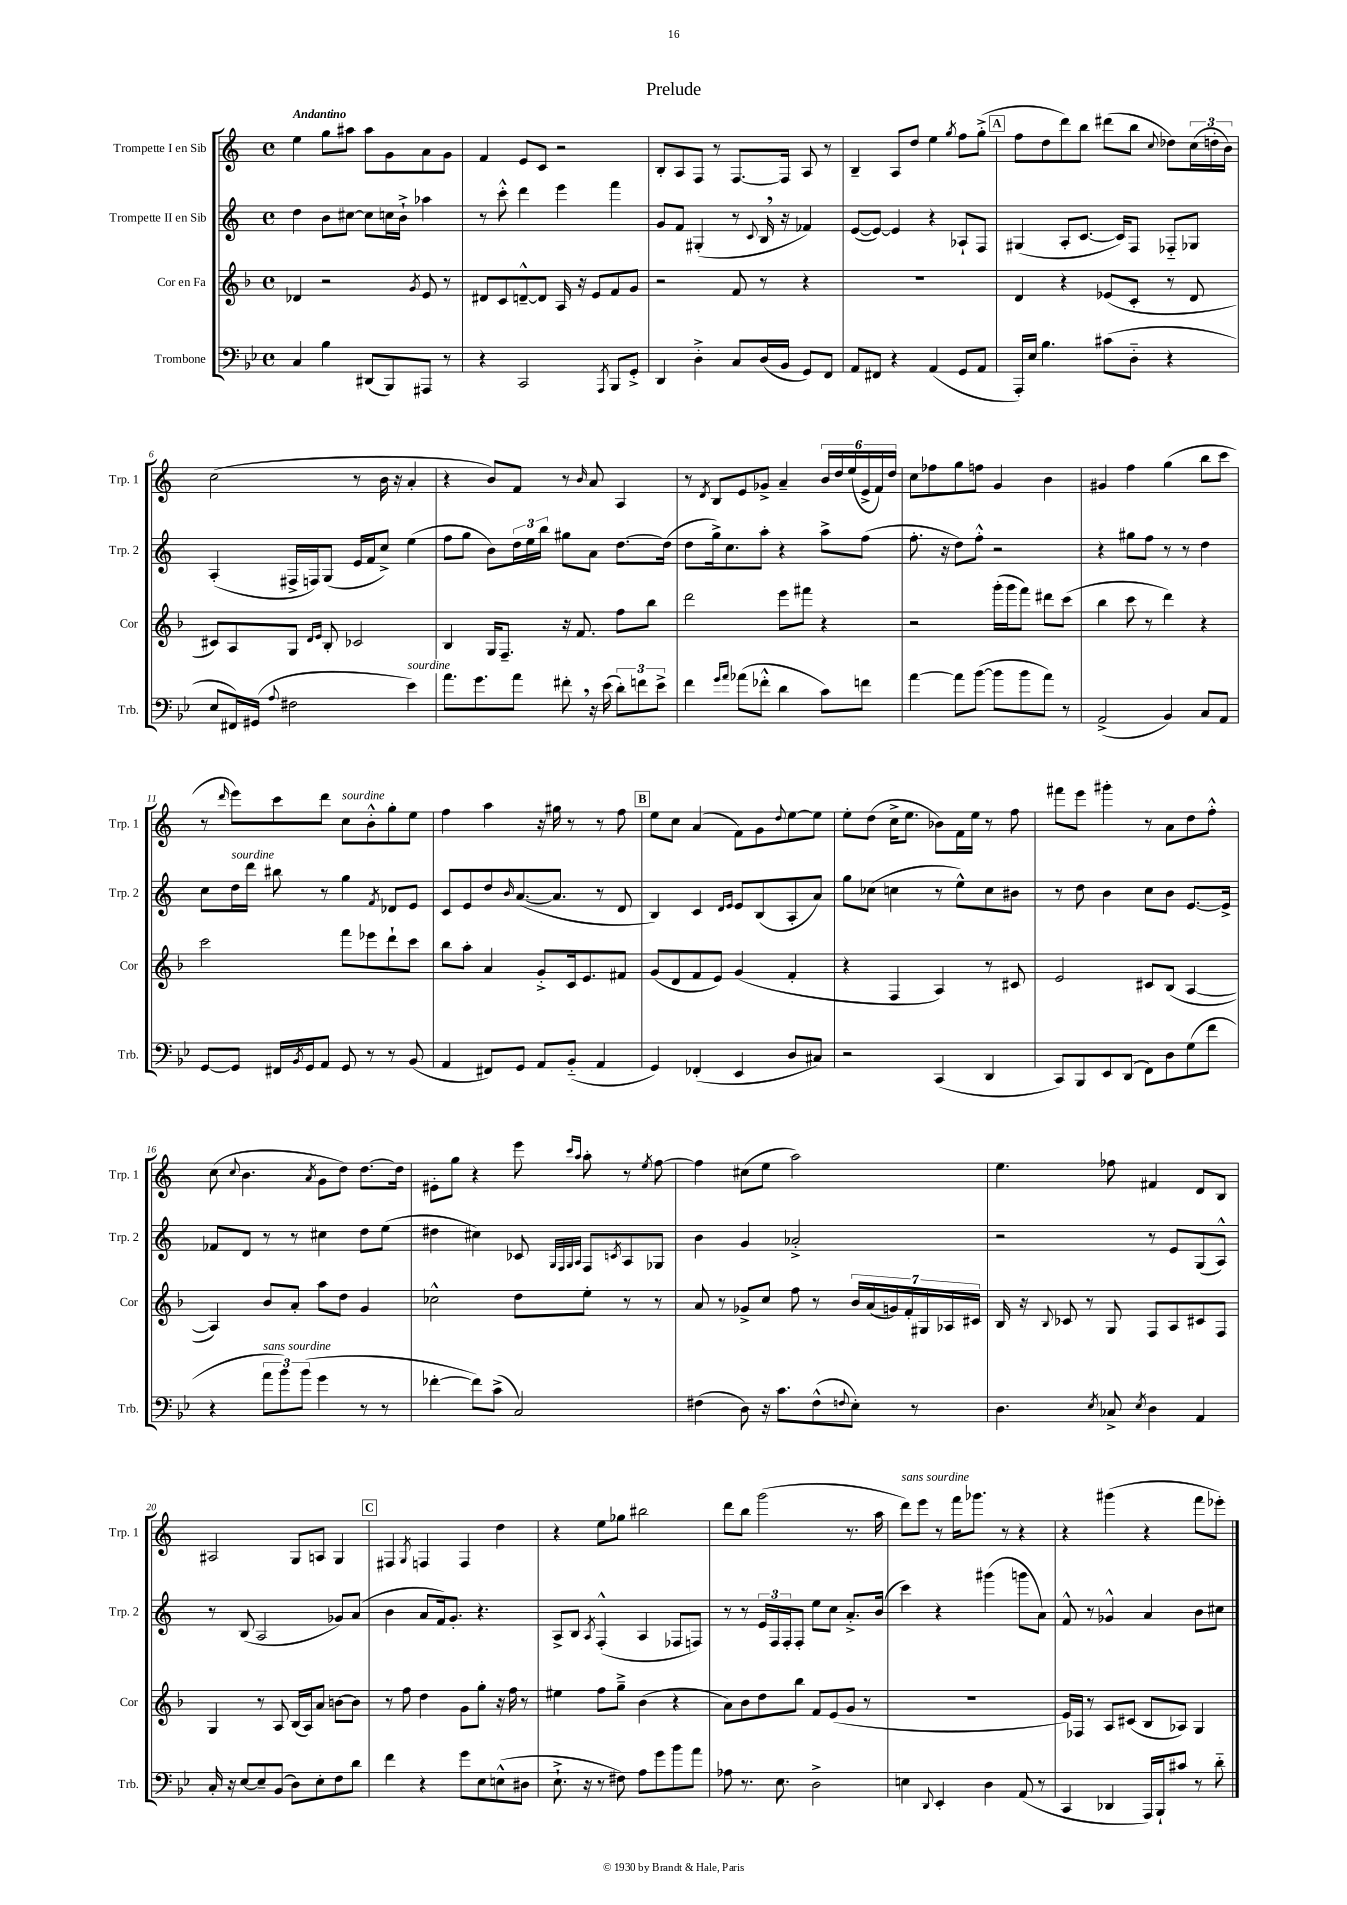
\header { title = "Prelude" }
<<
\new StaffGroup <<
\new Staff = "s0" \with { instrumentName = "Trompette I en Sib" shortInstrumentName = "Trp. 1" } {
    \clef treble \key c \major \defaultTimeSignature \time 4/4 \tempo "Andantino"
    e''4 g''8 ais''8 ais''8 g'8 a'8 g'8 |
    f'4 e'8 c'8 r2 |
    b8-. a8 f8 r8 f8.~ f16 a8 r8 |
    b4-- a8 d''8 e''4 \acciaccatura { g''8 } f''8 g''8-.->( |
    \mark \markup { \box "A" } f''8 d''8 d'''8) b''8 dis'''8( b''8 \appoggiatura { c''8 } des''8) \tuplet 3/2 { c''16( d''16-. b'16) } |
    c''2( r8 b'16 r16 a'4-. |
    r4 b'8) f'8 r8 \grace { b'16 } a'8 a4 |
    r8 \acciaccatura { d'8 } b8 e'8 ges'8-> a'4-- \tuplet 6/4 { b'16 d''16 e''16( e'16-> f'16) d''16 } |
    c''8 fes''8 g''8 f''8 g'4 b'4 |
    gis'4 f''4 g''4( b''8 c'''8 |
    r8 \grace { d'''16 } e'''8) c'''8 d'''8 c''8^\markup { \italic "sourdine" } b'8-.-^ g''8-. e''8 |
    f''4 a''4 r16 gis''16 r8 r8 f''8 |
    \mark \markup { \box "B" } e''8 c''8 a'4( f'8) g'8 \appoggiatura { d''8 } e''8~ e''8 |
    e''8-. d''8( c''16-> e''8. bes'8) f'16 e''16 r8 f''8 |
    fis'''8 e'''8 gis'''4-. r8 a'8 d''8 f''8-.-^ |
    c''8( \appoggiatura { c''8 } b'4. \acciaccatura { a'8 } g'8 d''8) d''8.~ d''16 |
    eis'8-. g''8 r4 e'''8 \grace { c'''16 a''16 } a''8-. r8 \acciaccatura { e''8 } f''8~ |
    f''4 cis''8( e''8 a''2) |
    e''4. fes''8 fis'4 d'8 b8 |
    ais2 g8 a8 g4 |
    \mark \markup { \box "C" } fis4 \acciaccatura { g8 } f4 f4 d''4 |
    r4 e''8 ges''8 bis''2 |
    d'''8 b''8 g'''2( r8. a''16 |
    d'''8^\markup { \italic "sans sourdine" }) e'''8 r8 f'''16 ges'''8. r8 r4 |
    r4 gis'''4( r4 f'''8 ees'''8-.) \bar "|." |
}
\new Staff = "s1" \with { instrumentName = "Trompette II en Sib" shortInstrumentName = "Trp. 2" } {
    \clef treble \key c \major \defaultTimeSignature \time 4/4
    d''4 b'8 cis''8~ cis''8 c''16 b'16-!-> aes''4 |
    r8 c'''8-.-^ d'''4 e'''4 f'''4 |
    g'8 f'8 gis4-.( r8 \appoggiatura { c'8 } b16 \breathe r16 fes'4) |
    e'8~( e'8~) e'4 r4 aes8-! f8 |
    \mark \markup { \box "A" } gis4( a8-. c'8.~ c'16) f8 fes8-_ ges8 |
    a4-.( fis16-> f16) g8( e'16 f'16 c''8->) e''4( |
    f''8 g''8 b'8) \tuplet 3/2 { d''16 e''16 b''16 } gis''8 a'8 d''8.~ d''16( |
    d''8 g''16->) c''8. a''8-. r4 a''8-> f''8( |
    f''8.-. r16 d''8) f''8-.-^ r2 |
    r4 gis''8 f''8 r8 r8 d''4 |
    c''8 d''16^\markup { \italic "sourdine" } d'''16 bis''8 r8 g''4 \acciaccatura { f'8 } des'8 e'8 |
    c'8 e'8 d''8 \grace { b'16 } a'8.~( a'8. r8 d'8 |
    \mark \markup { \box "B" } b4) c'4 \grace { d'16 e'16 } e'8 b8( a8-. a'8) |
    g''8 ces''8( c''4 r8 e''8-^) c''8 bis'8 |
    r8 d''8 b'4 c''8 b'8 e'8.~ e'16-> |
    fes'8 d'8 r8 r8 cis''4 d''8 e''8( |
    dis''4 cis''4) ces'8 \grace { g32 f32 g32 a32 } f8 \acciaccatura { c'8 } a8 ges8 |
    b'4 g'4 aes'2-.-> |
    r2 r8 e'8 g8( a8-^) |
    r8 b8( a2 ges'8) a'8( |
    \mark \markup { \box "C" } b'4 a'8 f'16) g'8.-. r4. |
    a8-> b8 \acciaccatura { a8 } f4-.-^( a4 fes8 f8) |
    r8 r8 \tuplet 3/2 { e'16 f16 f16-. } f8-. e''8 c''8 a'8.-.-> b'16( |
    c'''4) r4 gis'''4( g'''8 a'8) |
    f'8-^ r8 ges'4-^ a'4 b'8 cis''8 \bar "|." |
}
\new Staff = "s2" \with { instrumentName = "Cor en Fa" shortInstrumentName = "Cor" } {
    \clef treble \key f \major \defaultTimeSignature \time 4/4
    des'4 r2 \acciaccatura { g'8 } e'8 r8 |
    dis'8 c'8 d'8~---^ d'8 a16 r16 e'8 f'8 g'8 |
    r2 f'8 r8 r4 |
    R1 |
    \mark \markup { \box "A" } d'4 r4 ees'8( c'8-. r8 d'8 |
    cis'8) a8 g8 \grace { d'16 e'16 } bes8-. ces'2 |
    bes4 g16 f8.-- r16 f'8. f''8 bes''8 |
    d'''2 e'''8 fis'''8 r4 |
    r2 g'''16-.( g'''16 f'''8) dis'''8 c'''8( |
    bes''4 c'''8 r8 d'''4) r4 |
    c'''2 f'''8 ees'''8 d'''8-! c'''8 |
    bes''8 a''8-. a'4 g'8-.-> c'16 e'8. fis'8 |
    \mark \markup { \box "B" } g'8( d'8 f'8 e'8) g'4( f'4-. |
    r4 f4 a4) r8 cis'8 |
    e'2 cis'8 bes8( a4~ |
    a4) bes'8 a'8-. a''8 d''8 g'4 |
    ces''2-^ d''8 e''8-. r8 r8 |
    a'8 r8 ges'8-> c''8 f''8 r8 \tuplet 7/4 { bes'16 a'16( g'16) f'16-. gis16 aes16 cis'16 } |
    bes16 r16 \appoggiatura { bes8 } ces'8 r8 g8 f8 a8 cis'8 f8 |
    g4 r8 a8 bes16( a16) a'8 b'8~ b'8 |
    \mark \markup { \box "C" } r8 f''8 d''4 g'8 g''8-. r16 f''16 r8 |
    eis''4 f''8 g''8---> bes'4( r4 |
    a'8) bes'8 d''8 bes''8 f'8 e'8( g'8 r8 |
    R1 |
    e'16) fes16 r8 a8 cis'8( bes8 aes8) g4 \bar "|." |
}
\new Staff = "s3" \with { instrumentName = "Trombone" shortInstrumentName = "Trb." } {
    \clef bass \key bes \major \defaultTimeSignature \time 4/4
    c4 bes4 dis,8( bes,,8) ais,,8 r8 |
    r4 c,2 \acciaccatura { a,,8 } bes,,8 g,8-.-> |
    d,4 d4-.-> c8 d16( bes,16 g,8) f,8 |
    a,8 fis,8 r4 a,4( g,8 a,8 |
    \mark \markup { \box "A" } a,,16-.) ees16 bes4. cis'8( d8-_ r4 |
    ees8 fis,16) gis,16( \appoggiatura { a8 } fis2 ees'4^\markup { \italic "sourdine" }) |
    a'8. g'8. a'8 fis'8-. \breathe r16 ees'16( \tuplet 3/2 { d'8-.) f'8 ees'8-> } |
    f'4 \grace { g'16 a'16 } aes'8( fes'8-.-^ d'4 c'8) f'8 |
    a'4~ a'8 bes'8~( bes'8 bes'8 a'8) r8 |
    a,2->( bes,4) c8 a,8 |
    g,8~ g,8 fis,16 \acciaccatura { bes,8 } g,16 a,8 g,8 r8 r8 bes,8( |
    a,4 fis,8) g,8 a,8 bes,8-_( a,4 |
    \mark \markup { \box "B" } g,4) fes,4-.( ees,4 d8 cis8) |
    r2 c,4( d,4 |
    c,8) bes,,8 ees,8 d,8( f,8) d8 g8( f'8 |
    r4 \tuplet 3/2 { a'8^\markup { \italic "sans sourdine" } bes'8) bes'8( } g'4 r8 r8 |
    fes'4~-. fes'8) c'8->( c2) |
    fis4( d8) r16 c'8. fis8-^( \appoggiatura { f8 } ees8-.) r8 |
    d4. \acciaccatura { ees8 } ces8-> \acciaccatura { ees8 } d4 a,4 |
    c16-. r16 ees8~ ees8-- bes,8( d8) ees8-. f8 d'8 |
    \mark \markup { \box "C" } f'4 r4 g'8 ees8 e8-^( dis8 |
    ees8.-!-> r16 r8 fis8) a8 g'8 bes'8 a'8 |
    aes8 r8. ees8. d2-> |
    e4 \appoggiatura { d,8 } ees,4-. d4 a,8( r8 |
    c,4 des,4 a,,16) bes,,16-! cis'8 r8 d'8-_ \bar "|." |
}
>>
>>
